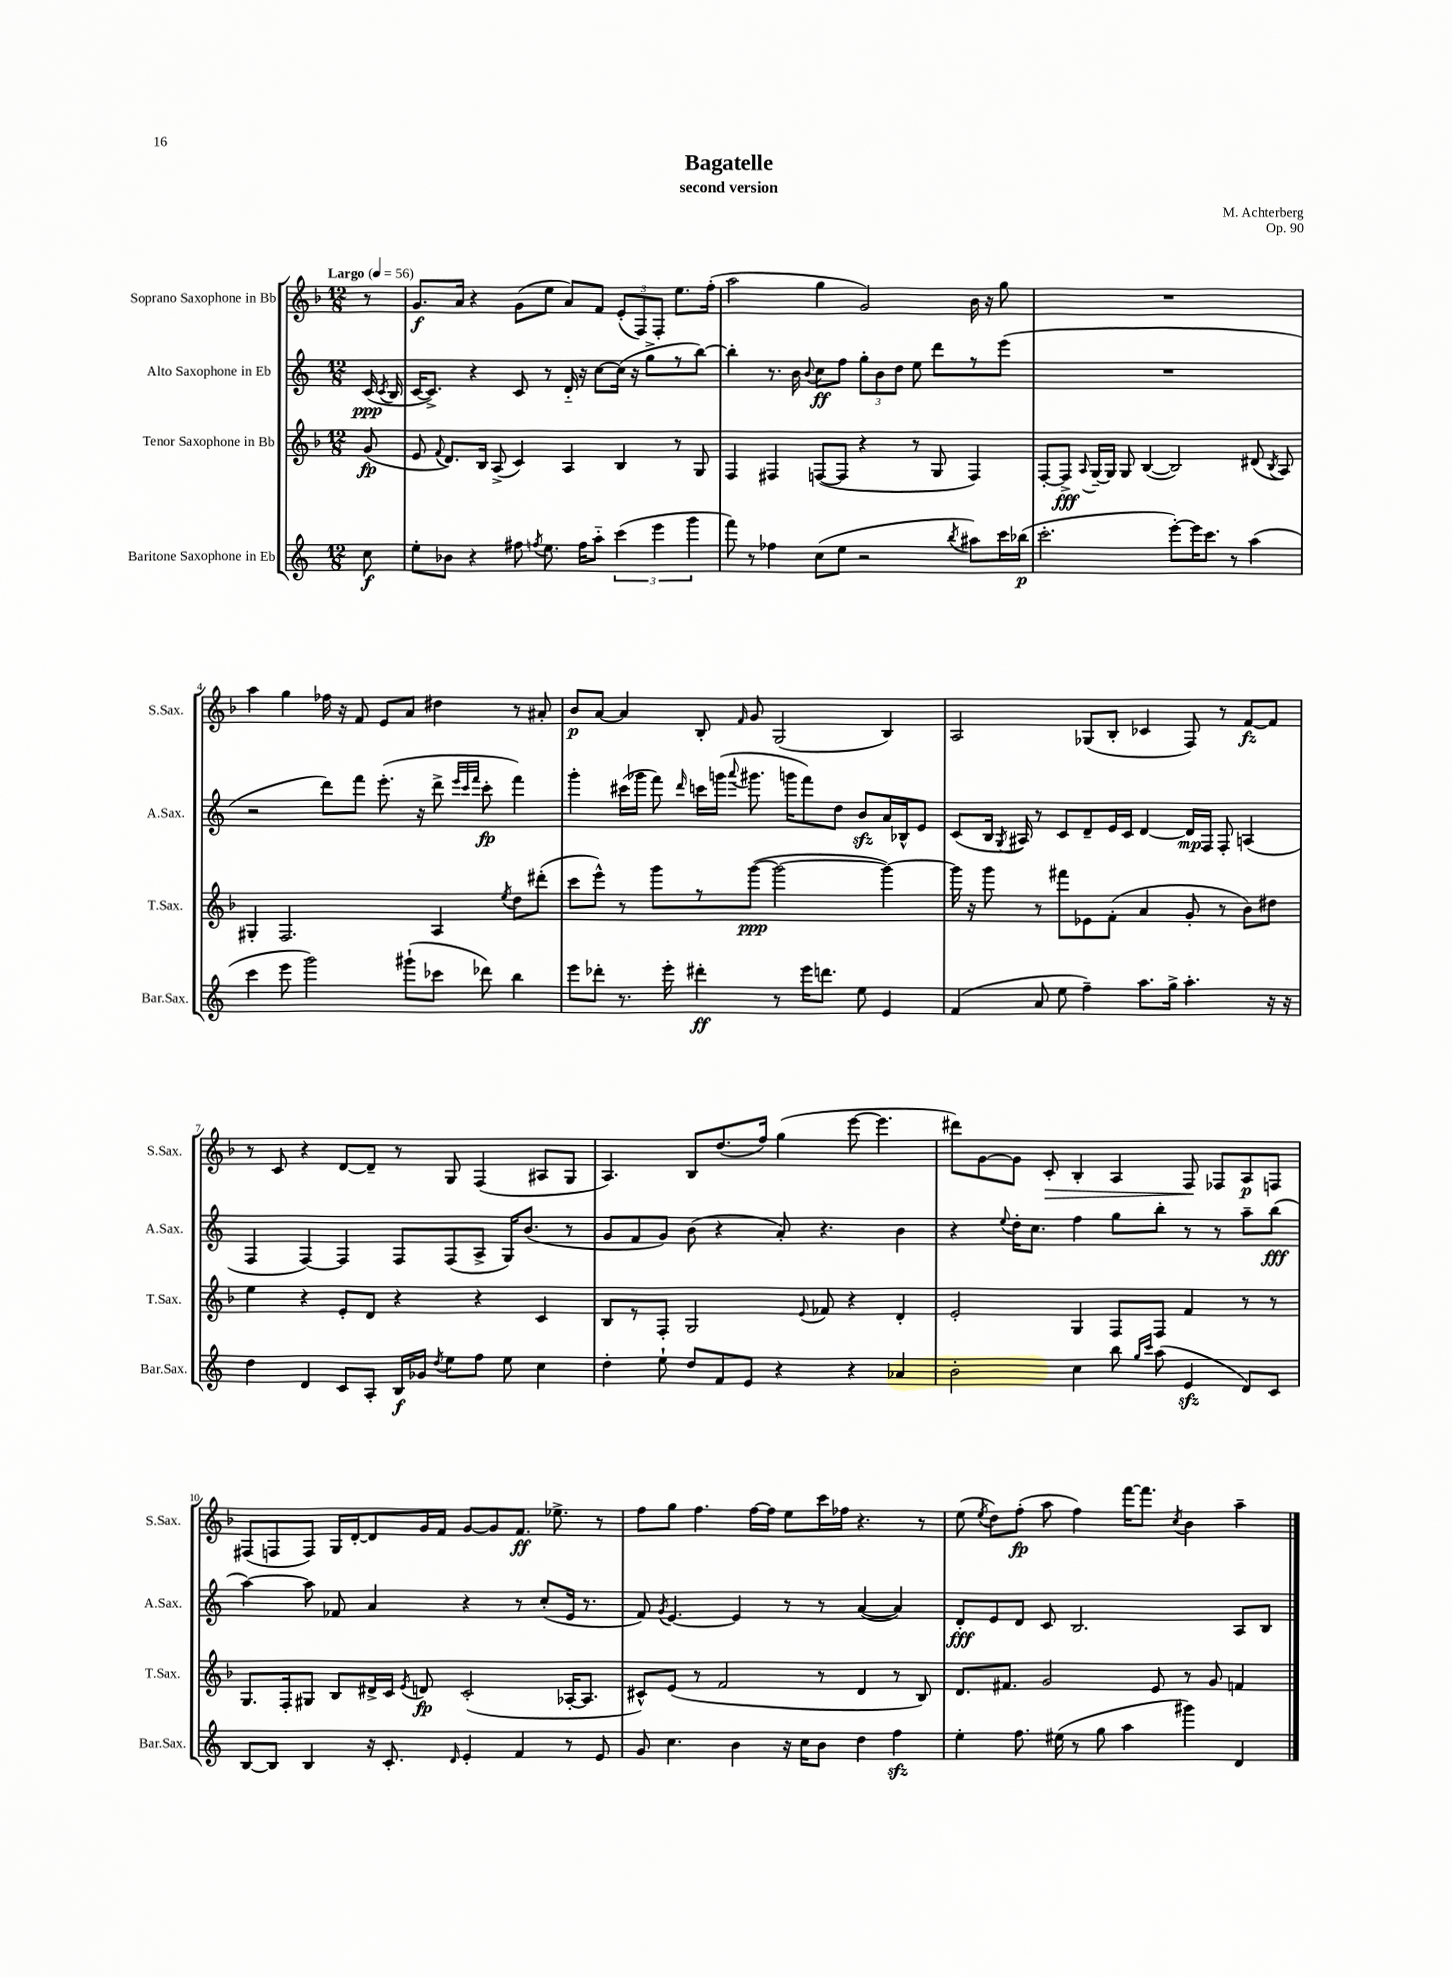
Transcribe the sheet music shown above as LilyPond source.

\header { title = "Bagatelle" composer = "M. Achterberg" subtitle = "second version" opus = "Op. 90" }
<<
\new StaffGroup <<
\new Staff = "s0" \with { instrumentName = "Soprano Saxophone in Bb" shortInstrumentName = "S.Sax." } {
    \clef treble \key f \major \numericTimeSignature \time 12/8 \partial 8 \tempo "Largo" 4 = 56
    \autoBeamOff r8 |
    g'8.[\f a'16] r4 g'8[( e''8] a'8[) f'8] \tuplet 3/2 { e'8[-.( f8) f8]-. } e''8.[ f''16]-.( |
    a''2 g''4 g'2) bes'16 r16 g''8 |
    R1. |
    a''4 g''4 fes''16 r16 f'8 e'8[ a'8] dis''4 r8 ais'8-. |
    bes'8[\p a'8]~ a'4 bes8-. \grace { f'16 } g'8 g2( bes4) |
    a2 ges8[( bes8]-. ces'4 f8) r8 f'8[~\fz f'8] |
    r8 c'8 r4 d'8[~ d'8]-- r8 g8 f4( ais8[ g8] |
    a4.) bes8[ d''8.( f''16]) g''4( e'''8~ e'''4. |
    dis'''8[) g'8~ g'8] c'8-.\> bes4-. a4 f8\! fes8[ a8\p f8] |
    fis8[( f8 f8]) g16[ d'16~-. d'8 g'16 f'16] g'8[~ g'8 f'8.]\ff ees''8.-> r8 |
    f''8[ g''8] f''4. f''16[~ f''16] e''8[ c'''16 fes''16] r4. r8 |
    e''8( \acciaccatura { e''8 } d''8[) f''8]-.\fp( a''8 f''4) f'''16[~ f'''8.] \acciaccatura { c''8 } bes'4 a''4-- \bar "|." |
}
\new Staff = "s1" \with { instrumentName = "Alto Saxophone in Eb" shortInstrumentName = "A.Sax." } {
    \clef treble \key c \major \numericTimeSignature \time 12/8 \partial 8
    \autoBeamOff c'16\ppp( \acciaccatura { c'8 } b16 |
    c'16[~ c'8.]->) r4 c'8 r8 d'16-_ r16 c''8[~ c''16]( r16 g''8[-> r8 b''8]~) |
    b''4-. r8. b'16 \appoggiatura { b'8 } c''8[\ff f''8] \tuplet 3/2 { g''8[-. b'8 d''8] } e''8 d'''8[ r8 e'''8]( |
    R1. |
    r2 d'''8[) f'''8] e'''8.-.( r16 d'''8-> \grace { e'''32[ c'''32 f'''32] } c'''8-.\fp f'''4) |
    g'''4-. cis'''16[( ges'''16] f'''8) \grace { d'''16 } c'''16[ g'''16]( \appoggiatura { a'''8 } gis'''8. g'''16[ f'''8) d''8] b'8[\sfz a'16 bes16-^ e'8] |
    c'8[( b16] \acciaccatura { g8 } ais16) r8 c'8[ d'8-- e'16 c'16] d'4~ d'16[\mp f16] f8-. a4( |
    f4 f4~) f4 f8[ f8( a8]-> g16[) b'8.]( r8 |
    g'8[ f'8 g'8]) b'8( r4 a'8-.) r4. b'4 |
    r4 \appoggiatura { e''8 } d''16[-. c''8.] f''4 g''8[ b''8]-. r8 r8 a''8[-- b''8]\fff( |
    a''4~) a''8 fes'8 a'4 r4 r8 c''8[-.( e'16] r8. |
    f'8) \acciaccatura { g'8 } e'4.~ e'4 r8 r8 a'4~( a'4) |
    d'8[-.\fff e'8 d'8] c'8 b2. a8[ b8] \bar "|." |
}
\new Staff = "s2" \with { instrumentName = "Tenor Saxophone in Bb" shortInstrumentName = "T.Sax." } {
    \clef treble \key f \major \numericTimeSignature \time 12/8 \partial 8
    \autoBeamOff g'8\fp( |
    e'8 \appoggiatura { f'8 } d'8.[) bes16] a8->( c'4) a4 bes4 r8 g8 |
    f4 fis4 f8[~( f8] r4 r8 g8 f4) |
    f8[~-. f8]->\fff \appoggiatura { a8 } g16[~-- g16] g8 bes4~( bes2) dis'8( \acciaccatura { bes8 } a8) |
    gis4-. f2. a4 \acciaccatura { e''8 } d''8[ dis'''8]-.( |
    c'''8[ e'''8]-^) r8 g'''8[ r8 g'''8]~\ppp( g'''2~ g'''4~) |
    g'''16 r16 g'''8 r8 fis'''8[ ees'8 f'8]-.( a'4 g'8-. r8 bes'8[) dis''8] |
    e''4 r4 e'8[-. d'8] r4 r4 c'4 |
    bes8[ r8 f8]-. g2 \appoggiatura { e'8 } fes'8 r4 d'4-. |
    e'2-. g4 f8[ f8] f'4 r8 r8 |
    g8.[ f16-. gis8] bes8[ dis'16-> c'16] \acciaccatura { e'8 } d'8\fp c'2-.( aes16[~-. aes8.] |
    cis'8[-^) e'8]( r8 f'2 r8 d'4 r8 bes8) |
    d'8.[ fis'8.] g'2 e'8 r8 g'8 f'4 \bar "|." |
}
\new Staff = "s3" \with { instrumentName = "Baritone Saxophone in Eb" shortInstrumentName = "Bar.Sax." } {
    \clef treble \key c \major \numericTimeSignature \time 12/8 \partial 8
    \autoBeamOff c''8\f |
    e''8[-. bes'8] r4 fis''8 \acciaccatura { f''8 } e''8. f''16[ a''8]-_ \tuplet 3/2 { c'''4( e'''4 g'''4 } |
    f'''8) r8 fes''4 c''8[( e''8] r2 \acciaccatura { b''8 } ais''8[) c'''16 bes''16]\p( |
    c'''2.-. e'''8[~-.) e'''16 c'''8.] r8 a''4( |
    c'''4 e'''8 g'''2) gis'''8[-!( ces'''8] des'''8) b''4 |
    e'''8[ des'''8]-. r8. e'''16-. dis'''4-.\ff r8 e'''16[ d'''8.] e''8 e'4 |
    f'4( a'8 e''8 f''4--) a''8.[ g''16]-> a''4.-. r16 r16 |
    d''4 d'4 c'8[ a8]-. b16[\f ges'16] \acciaccatura { d''8 } e''8[ f''8] e''8 c''4 |
    d''4-. e''8-! d''8[ f'8 e'8] r4 r4 aes'4 |
    b'2-. c''4 b''8 \grace { g''16[ c'''16] } a''8( e'4\sfz d'8[) c'8] |
    b8[~ b8] b4 r16 c'8.-. \grace { d'16 } e'4-. f'4 r8 e'8 |
    g'8 c''4. b'4 r16 c''16[ b'8] d''4 f''4\sfz |
    e''4-. f''8. eis''16( r8 g''8 a''4 gis'''4) d'4 \bar "|." |
}
>>
>>
